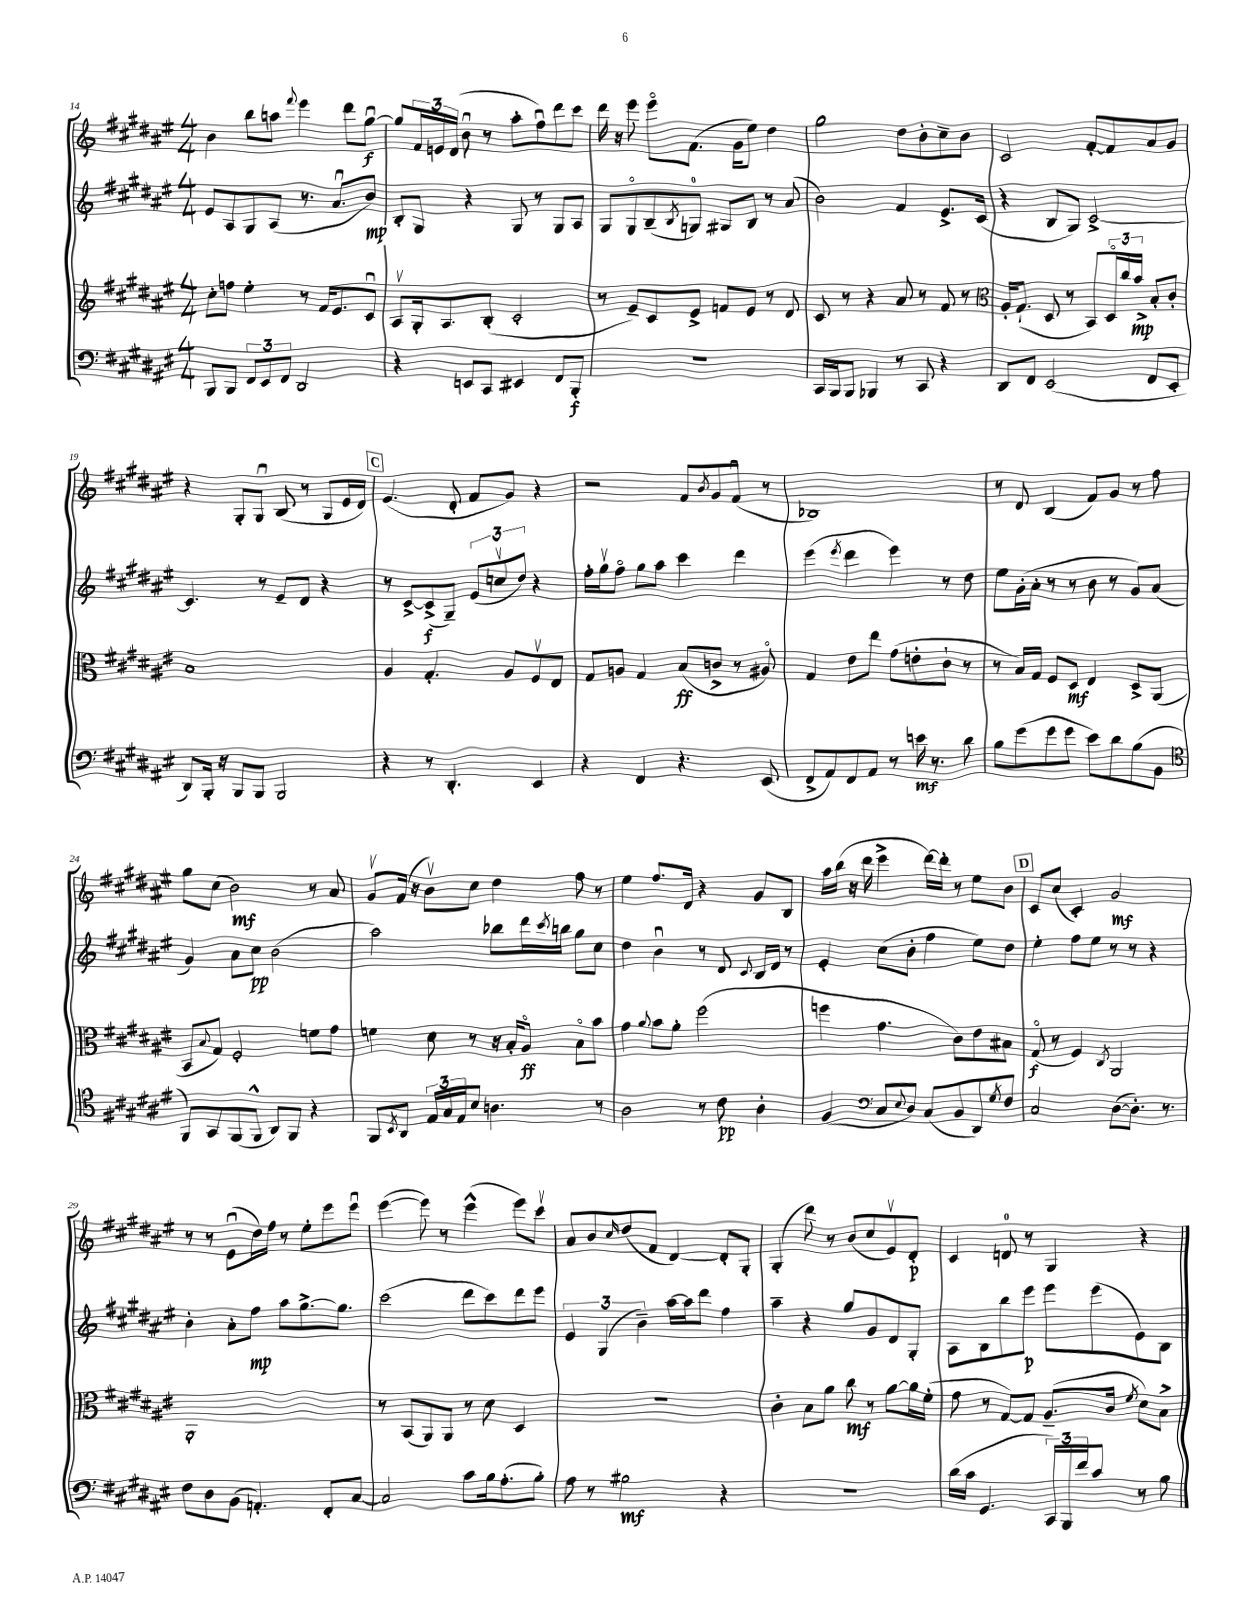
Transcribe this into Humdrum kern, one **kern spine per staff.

**kern	**kern	**kern	**kern
*staff4	*staff3	*staff2	*staff1
*clefF4	*clefG2	*clefG2	*clefG2
*k[f#c#g#d#a#e#]	*k[f#c#g#d#a#e#]	*k[f#c#g#d#a#e#]	*k[f#c#g#d#a#e#]
*M4/4	*M4/4	*M4/4	*M4/4
8BBB/L	8cc#'\L	8e#/L	4b\
8BBB/J	8ff\J	8A#/	.
12FF#/L	4ee#'\	8G#/	8bb\L
12EE#/	.	.	.
.	.	(8A#/J	8aa\J
12FF#/J	.	.	.
.	.	.	8qqfff#/
2DD#/	8r	8.r	4eee#\
.	16f#/LK	.	.
.	8.e#/	8.a#u/L	.
.	.	.	8ddd#\L
.	8c#u/J	8b/J)	[8gg#u\J
=	=	=	=
4r	8A#v/L	8B'/L	8gg#/]L
.	16G#'/k	8G#/J	24f#/L
.	.	.	24e/
.	8.A#/	.	.
.	.	.	(24d#/JJ
8EE/L	.	4r	8bu\
8CC#/J	(8B'/J	.	8r
4EE#/	2c#'/	8G#/	8aa#'\L
.	.	8r	8ff#u\)
8FF#/L	.	8G#/L	8ddd#\
8BBB'/J	.	8A#/J	8ccc#\J
=	=	=	=
1r	8r	8G#/L	16ddd#\
.	.	.	16r
.	8e#~/L)	8G#o/	8eee#\
.	8c#/	(8B~/	8eee#o\L
.	.	8qB/	.
.	8e#^/J	8G/J)	(8.f#\J
.	8f/L	8G#/L	.
.	.	.	16g#\LK
.	8e#/J	8B/J	8ee#\J)
.	8r	8r	4dd#\
.	8d#/	(8a#/	.
=	=	=	=
16CC#/LL	8c#/	2b\)	2gg#\
16BBB/J	.	.	.
8BBB/J	8r	.	.
4BBB-/	4r	.	.
8r	8a#/	4f#/	8dd#\L
8CC#/	8r	.	8b'\
4r	8f#/	8.e#^/L	8cc#~\
.	8r	.	8b\J
.	.	(16c#/Jk	.
=	=	=	=
*	*clefC3	*	*
8DD#/L	16A#'/LK	4r	2c#/
.	(8.G#`/J	.	.
8FF#/J	.	.	.
(2EE#/	8D#/	8B/L	.
.	8r	8G#/J)	.
.	8BB/L)	[2c#^/	[8f#'/L
.	24D#o/L	.	8f#/]
.	24cc#/	.	.
.	24b^/JJ	.	.
8FF#/L	8B'/L	.	8a#/
8EE#'/J	8c#'/J	.	8g#/J
=	=	=	=
8DD#/L)	1B	4.c#/]	4r
16BBB'/Jk	.	.	.
16r	.	.	.
8BBB/L	.	.	8G#'/L
8BBB/J	.	8r	8G#u/J
2BBB/	.	8e#~/L	(8B/
.	.	8d#/J	8r
.	.	4r	8G#/L
.	.	.	16e#/L
.	.	.	16d#/JJ)
=	=	=	=
4r	4A#/	8r	(4.e#/
.	.	[8c#^/L	.
8r	4.G#'/	(8c#^/]	.
4.DD#'/	.	8G#~/J)	8d#'/
.	.	(12e#/L	8f#/L
.	.	12ccv/	.
.	8A#/L	.	8g#/J)
.	.	12dd#/J)	.
4EE#/	8F#v/	4r	4r
.	8E#/J	.	.
=	=	=	=
4r	8G#/L	16ff#'\LL	2r
.	.	16gg#v\J	.
.	8A/J	8ff#o\J	.
4FF#/	4G#/	8gg#\L	.
.	.	8aa#\J	.
4.r	(8B/L	4ccc#\	8f#/L
.	.	.	8qb/
.	8c^/J	.	8g#/
.	8r	4ddd#\	(8f#u/J
(8EE#/	8A#o/)	.	8r
=	=	=	=
8FF#^/L	4G#/	(4eee#\	1B-)
8AA#/)	.	.	.
.	.	8qeee#/	.
8FF#/	8e#\L	4ddd#\	.
8AA#/J	8ee#\J	.	.
8r	(8g#\L	4eee#\)	.
16e\	8e'\	.	.
8.r	.	.	.
.	8c#`\J	8r	.
8d#\	8r	8dd#\	.
=	=	=	=
8B\L	8r	8ee#\L	8r
(8g#\	16B/LL)	(16g#'\L	8d#/
.	16G#/JJ	16a#'\JJ	.
8g#\	8F#/L	8r	(4B/
8g#\J	8D#/J	8r	.
8e#\L)	4E#/	8b\	8f#/L)
8d#\	.	8r	8g#/J
(8B\	8D#^/L	8g#/L)	8r
8BB\J	(8AA#/J	(8a#/J	8ff#\
=	=	=	=
*clefC4	*	*	*
8FF#/L)	8BB/L	4g#/)	8gg#\L
.	8qqB/	.	.
8GG#/	8G#/J)	.	(8cc#\J
(8FF#/	2F#'/	8a#\L	2b\)
8FF#^^/J	.	8cc#\J	.
8AA#/L)	.	(2b\	.
8FF#/J	.	.	.
4r	8f\L	.	8r
.	8g#\J	.	8a#/
=	=	=	=
8FF#/L	4f\	2aa#\)	8g#v/L
8qBB/	.	.	.
8AA#/J	.	.	(16f#/Jk
.	.	.	16r
24E#/LL	8d#\	.	8bv\L)
24G#/	.	.	.
24E#/J	.	.	.
8B/J	8r	.	8cc#\J
4.A\	16r	8bb-\L	4dd#\
.	16B'/LK	.	.
.	8A#o/J	16ddd#\L	.
.	.	8qccc#/	.
.	.	16bb\JJ	.
.	8Bo\L	8gg#\L	8ff#\
8r	8b\J	8cc#\J	8r
=	=	=	=
2A#\	4g#\	4dd#\	4ee#\
.	8qqa#/	.	.
.	8b\L	4bu\	8.ff#/L
.	8a#'\J	.	.
.	.	.	16d#/Jk
8r	(2ff#\	8r	4r
8c#\	.	8d#/	.
.	.	8qqc#/	.
4A#'\	.	16B/LL	8g#/L
.	.	16d#/JJ	.
.	.	8r	8B/J
=	=	=	=
(4F#/	4ff\	4e#'/	16aa#\LL
.	.	.	(16bb\JJ
.	.	.	16r
.	.	.	16ddd#\
*clefF4	*	*	*
8C#/L	4.g#\	(8cc#\L	4eee#^\
8qqE#/	.	.	.
8D#/J)	.	8b'\J	.
(8C#/L	.	4ff#\	[16ddd#\LL)
.	.	.	16ddd#'\]JJ
8BB/	8c#\L)	.	8r
8DD#/)	8e#\	8ee#\L)	8ee#\L
8qG#/	.	.	.
8F#/J	8B#\J	8dd#\J	8b\J
=	=	=	=
2C#/	(8G#o/	4ee#'\	8c#/L
.	8r	.	(8cc#/J
.	4F#/)	8ff#\L	4c#'/)
.	.	8ee#\J	.
.	8qC#/	.	.
([8D#\L	2AA#/	8r	2g#/
8.D#'\]J)	.	8r	.
.	.	4r	.
8.r	.	.	.
=	=	=	=
8F#\L	1AA#'	4b'\	8r
8D#\	.	.	8r
(8BB\J	.	8a#'\L	(8e#u\L
4.AA'/)	.	8ff#\J	16dd#\L)
.	.	.	16ff#\JJ
.	.	8aa#\L	8r
.	.	[8.gg#^\	8ee#'\L
8FF#'/L	.	.	8eee#\
.	.	8.gg#\]J	.
[8C#/J	.	.	8eee#u\J
=	=	=	=
2C#/]	8r	(2ccc#\	([4eee#\
.	(8BB/L	.	.
.	8AA#/)	.	8eee#\])
.	8AA#/J	.	8r
8c#\L	8r	8ddd#\L	(4eee#^^\
16B\k	8d#\	8ccc#\)	.
(8.A#'\	.	.	.
.	4D#/	8ddd#\	8eee#\L)
8B'\J)	.	8eee#\J	8ccc#v\J
=	=	=	=
8A#\	1r	6e#/	8a#/L
8r	.	.	8b/
.	.	(6G#/	.
.	.	.	16qqcc#/
2B#\	.	.	(8dd#/
.	.	6b~\)	.
.	.	.	8f#/J
.	.	[16aa#\LL	[4d#/)
.	.	16aa#\]J	.
.	.	8ddd#\J	.
4r	.	4ff#\	8d#'/]L
.	.	.	8G#'/J
=	=	=	=
1r	4c#'\	4aa#~\	(4G#'/
.	8B\L	4r	8ddd#\)
.	8a#\J	.	8r
.	8cc#\	8gg#/L	(8b/L
.	8r	8g#/	8cc#/
.	[8a#\L	8d#/	8e#v/)
.	16a#\]L	8G#'/J	8d#'/J
.	(16f#'\JJ	.	.
=	=	=	=
(16d#\LL	8g#\	8A#\L	4c#/
16c#\JJ	.	.	.
4.GG#/	8r	8B\	.
.	[8G#/L)	8bb\	8d/
.	8G#/]J	8eee#\J	8r
24CC#/LL)	(8.A#~/L	8eee#\L	4G#/
24BBB/	.	.	.
24f#/J	.	.	.
8c#/J	.	(8eee#\	.
.	16c#/Jk	.	.
.	8qf#/	.	.
8r	8d#\L)	8e#\)	4r
8B\	8B^\J	8B\J	.
==	==	==	==
*-	*-	*-	*-
